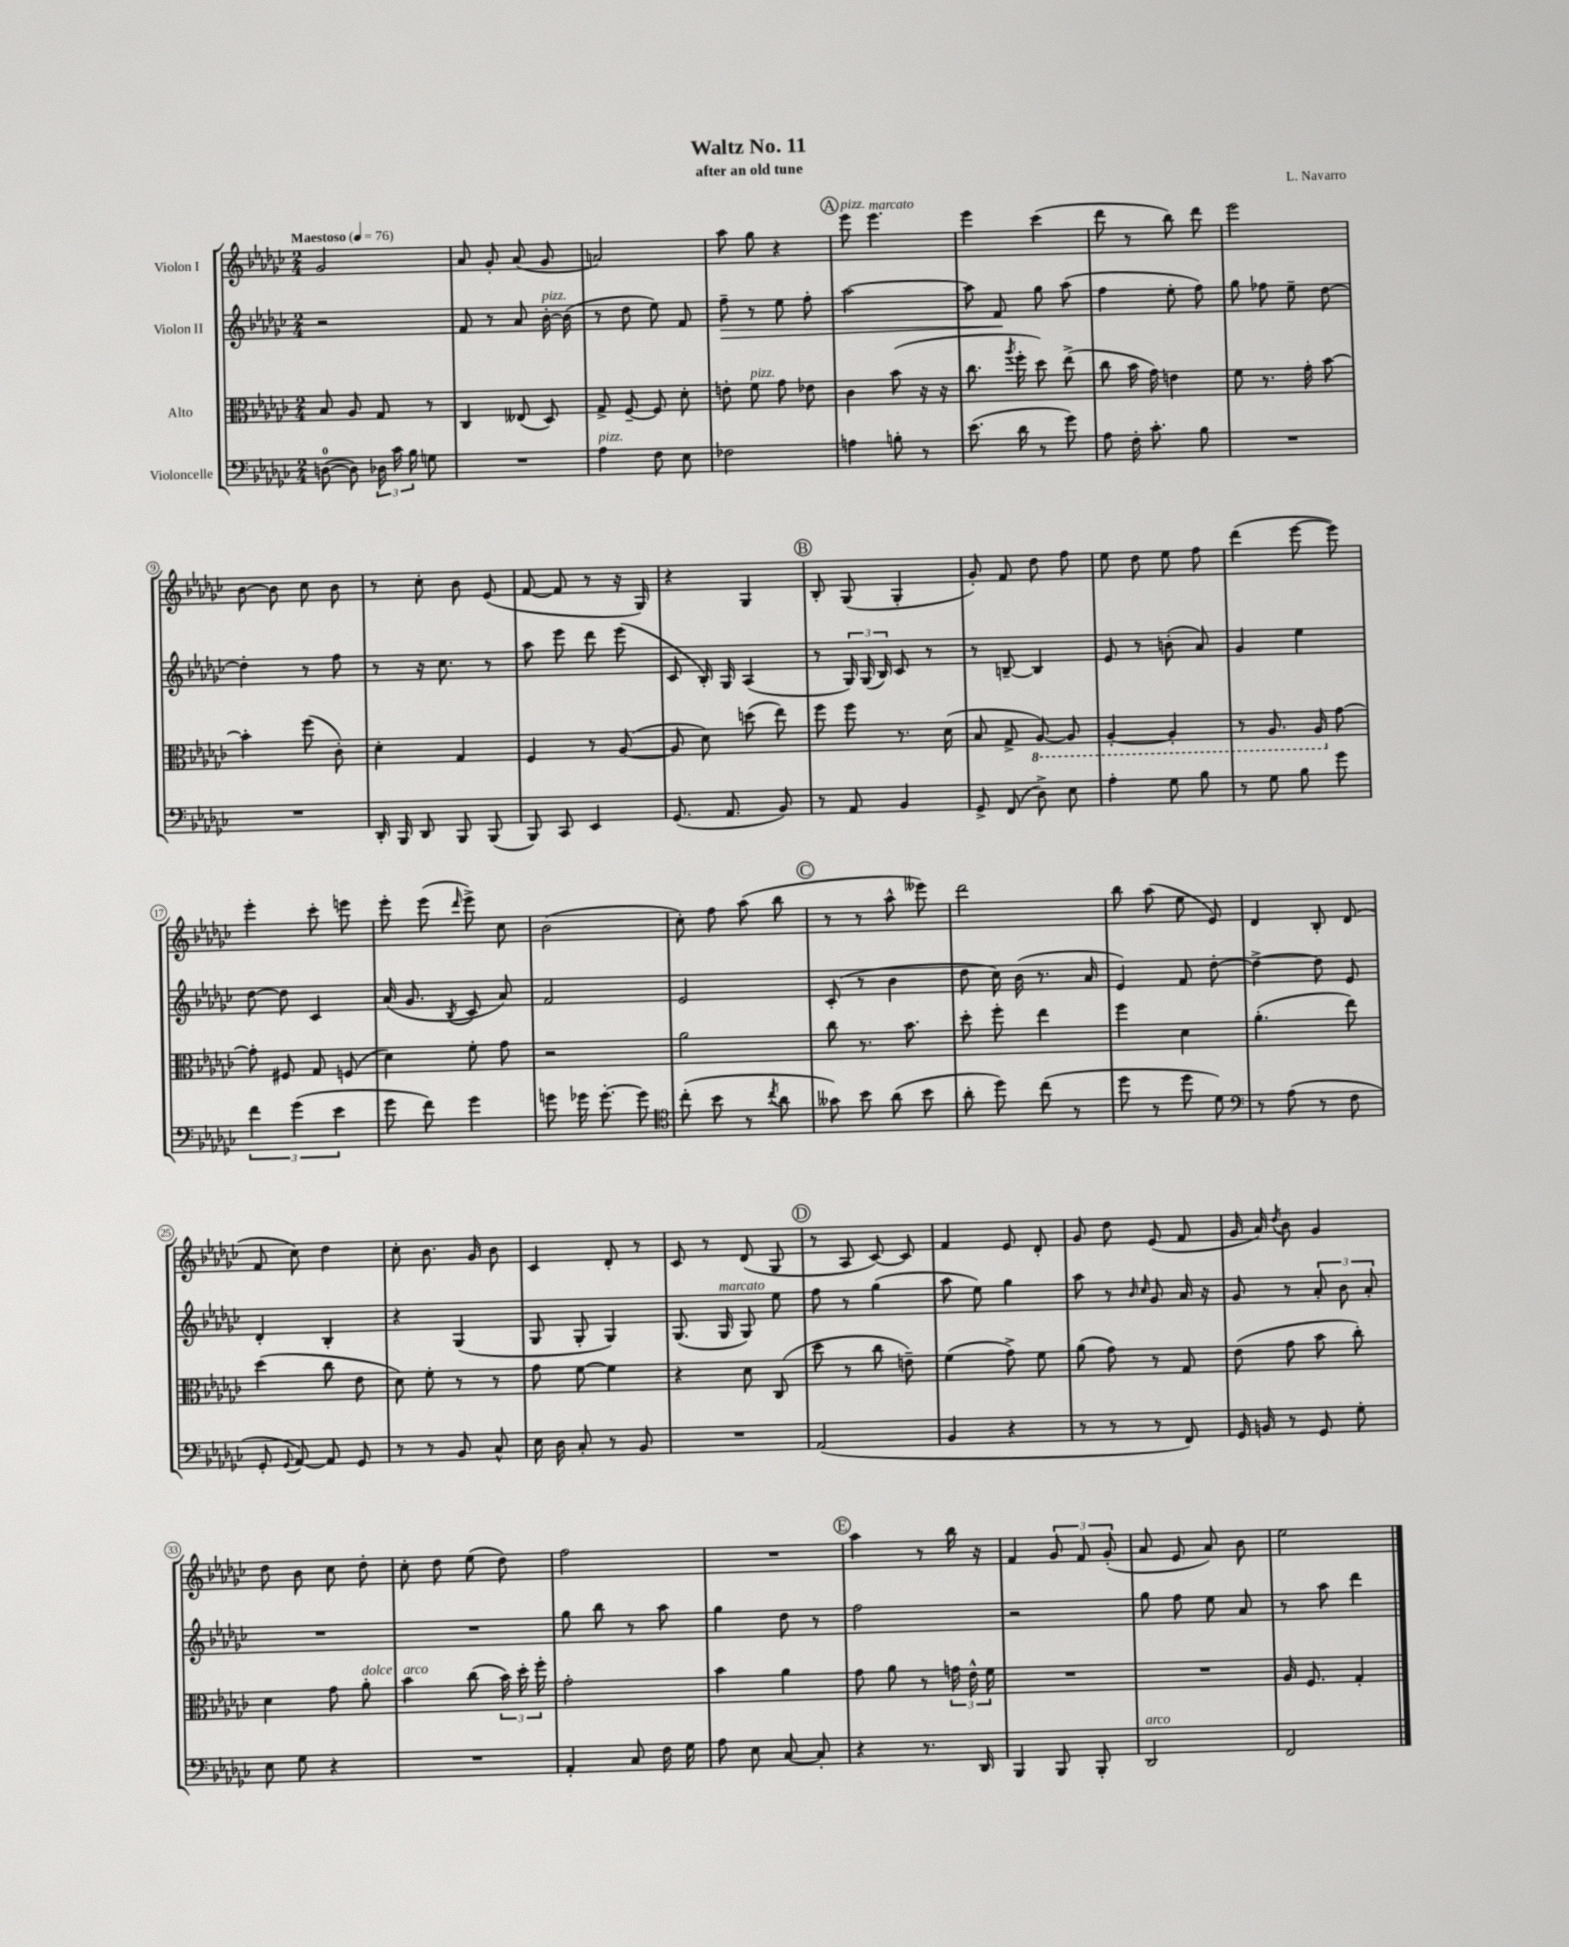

**kern	**kern	**kern	**kern
*staff4	*staff3	*staff2	*staff1
*clefF4	*clefC3	*clefG2	*clefG2
*k[b-e-a-d-g-c-]	*k[b-e-a-d-g-c-]	*k[b-e-a-d-g-c-]	*k[b-e-a-d-g-c-]
*M2/4	*M2/4	*M2/4	*M2/4
*MM76	*MM76	*MM76	*MM76
([8D	8B-	2r	2g-
8D])	8A-	.	.
24D-	8G-	.	.
24c-	.	.	.
24B-	.	.	.
8G	8r	.	.
=	=	=	=
2r	4C-	8f	8a-
.	.	8r	8g-'
.	(8E--	8a-	(8a-
.	8D-)	[16b-'	8g-
.	.	(16b-]	.
=	=	=	=
4A-	8G-^	8r	2a)
.	[8F~	8dd-	.
8F	8F]	8ee-)	.
8E-	8d-'	8f	.
=	=	=	=
2F-	8e'	8ff~	8aa-
.	8f	8r	8gg-
.	8g-	8ee-	4r
.	8e-	8ff'	.
=	=	=	=
4A	4c-	[2aa-	8eee-
.	.	.	4.eee-
8B'	(8b-	.	.
8r	16r	.	.
.	16r	.	.
=	=	=	=
(8.e-	8.cc-	8aa-]	4eee-
.	.	8f	.
.	8qaa-	.	.
16d-	16ff'	.	.
8r	8dd-)	8gg-	(4ccc-
8g-)	(8ee-^	(8aa-	.
=	=	=	=
8A-	8cc-	4ff	8ddd-
16F'	16b-	.	8r
8.c-'	16g-)	.	.
.	4e	8ee-'	8bb-)
8B-	.	8ff)	8ddd-
=	=	=	=
2r	8f	8gg-	2eee-
.	8.r	8ff-	.
.	.	8ee-~	.
.	16g-'	.	.
.	[8b-	[8dd-	.
=	=	=	=
2r	4b-']	4dd-']	[8b-
.	.	.	8b-]
.	(8ff	8r	8cc-
.	8c-')	8ff	8b-
=	=	=	=
16DD-'	4d-'	8r	8r
16BBB-	.	.	.
8DD-	.	16r	8cc-'
.	.	8.cc-	.
8BBB-	4G-	.	8b-
(8BBB-	.	8r	(8e-
=	=	=	=
8BBB-)	4F	8aa-	[8f
8CC-	.	8eee-	8f]
4EE-	8r	8ddd-	8r
.	([8A-	(8eee-	16r
.	.	.	16G-)
=	=	=	=
(8.GG-	8A-]	8c-	4r
.	8d-)	16B-')	.
8.AA-	.	16G-	.
.	(8dd	(4A-	4G-
8BB-)	8ee-)	.	.
=	=	=	=
8r	8ff	8r	8B-'
8AA-	8ff	24G-)	(8G-
.	.	(24G-	.
.	.	24B-)	.
4BB-	8.r	8c-	4G-'
.	.	8r	.
.	(16d-	.	.
=	=	=	=
8GG-^	8B-	8r	8g-')
(8FF	8G-^	[8B~	8f
8D-^)	[8AA-)	4B]	8dd-
8E-	8AA-]	.	8ff
=	=	=	=
4A-'	[4AA-'	8e-	8ee-
.	.	8r	8dd-
8G-	4AA-']	(8b'	8ee-
8B-	.	8a-)	8ff
=	=	=	=
8r	8r	4g-	(4ddd-
8G-	8.AA-	.	.
8B-	.	4ee-	[8eee-
.	16AA-	.	.
8g-	[8g-	.	8eee-])
=	=	=	=
6f	8g-']	[8dd-	4eee-'
.	8F#	8dd-]	.
(6g-	.	.	.
.	8G-	4c-	8ccc-'
6e-	.	.	.
.	(8F	.	8eee
=	=	=	=
8g-	4d-)	(16a-	8eee-'
.	.	8.g-	.
8f)	.	.	(8eee-
.	.	8qB-	16qqddd-
4g-	8f'	8c-	8eee-^)
.	8g-	8a-)	8cc-
=	=	=	=
8g	2r	2f	(2b-
16g-	.	.	.
[8.g-'	.	.	.
8g-]	.	.	.
=	=	=	=
*clefC4	*	*	*
(8cc-'	2a-	2e-	8cc-')
8b-	.	.	8ff
8r	.	.	(8aa-
8qcc-	.	.	.
8a-	.	.	8bb-
=	=	=	=
8g--)	8cc-	(8c-'	8r
8b-	8.r	8r	8r
(8a-	.	4b-	8aa-^^
.	8.b-	.	.
8b-	.	.	8eee--)
=	=	=	=
8a-'	8dd-'	8dd-	2ddd-
8dd-)	8ff'	16cc-)	.
.	.	(16b-	.
(8cc-	4ee-	8.r	.
8r	.	.	.
.	.	16a-	.
=	=	=	=
8dd-	4ff	4e-)	8bb-
8r	.	.	(8aa-
8dd-	4d-	8f	8ee-
8d-)	.	[8dd-'	8e-)
=	=	=	=
*clefF4	*	*	*
8r	(4.a-'	4dd-^_	4d-
(8A-	.	.	.
8r	.	8dd-]	8B-'
8F	8ee-)	8e-	(8d-
=	=	=	=
8GG-'	(4dd-	4d-'	8f
8qqGG-	.	.	.
[8AA-)	.	.	8cc-)
8AA-]	8cc-	4B-'	4dd-
8GG-	8e-	.	.
=	=	=	=
8r	8d-)	4r	8cc-'
8r	8f'	.	8.b-
8BB-	8r	(4G-	.
.	.	.	16g-
8C-^^	8r	.	8b-
=	=	=	=
16E-	8g-	8G-	4c-
16D-	.	.	.
8C-'	[8f	8G-'	.
8r	4f]	4G-)	8d-'
8BB-	.	.	8r
=	=	=	=
2r	4r	(8.G-	8c-
.	.	.	8r
.	.	16G-	.
.	8d-	8G-)	(8d-
.	(8C-	8ee-	8G-
=	=	=	=
(2AA-	8dd-	8ff	8r
.	8r	8r	8A-
.	8cc-	(4gg-	[8c-)
.	8e~)	.	8c-]
=	=	=	=
4BB-	(4f	8aa-	4f
.	.	8ee-)	.
4r	8g-^)	4gg-	8e-
.	8f	.	8d-'
=	=	=	=
8r	(8a-	8aa-	8g-
8r	8g-)	8r	8dd-
.	.	16qqb-	.
.	.	16qqcc-	.
8r	8r	8g-	(8e-
8FF)	8G-	16a-	8f
.	.	16r	.
=	=	=	=
16GG-	(8e-	8g-	16g-
16BB	.	.	16a-)
.	.	.	8qdd-
8r	8g-	8r	8b-
8GG-	8b-	12a-'	4g-
.	.	12b-	.
8G-'	8cc-')	.	.
.	.	12a-'	.
=	=	=	=
8E-	4d-	2r	8dd-
8G-	.	.	8b-
4r	8g-	.	8cc-
.	8a-'	.	8dd-'
=	=	=	=
2r	4b-	2r	8cc-'
.	.	.	8dd-
.	(8cc-	.	(8ee-
.	24b-)	.	8dd-)
.	24dd-'	.	.
.	24ff'	.	.
=	=	=	=
4AA-'	2g-'	8gg-	2ff
.	.	8bb-	.
8C-	.	8r	.
16F	.	8aa-	.
16G-	.	.	.
=	=	=	=
8A-	4b-	4gg-	2r
8E-	.	.	.
[8C-	4a-	8dd-	.
8C-']	.	8r	.
=	=	=	=
4r	8g-	2ff	4aa-
.	8a-	.	.
8.r	8r	.	8r
.	24g	.	16bb-
.	24e-^^	.	.
16DD-	.	.	16r
.	24f	.	.
=	=	=	=
4BBB-	2r	2r	4f
8BBB-	.	.	12g-
.	.	.	12f
8BBB-'	.	.	.
.	.	.	(12g-'
=	=	=	=
2DD-	2r	8gg-	8a-
.	.	8ff	8e-
.	.	8ee-	8a-)
.	.	8a-	8b-
=	=	=	=
2FF	16A-	8r	2ee-
.	8.F	.	.
.	.	8aa-	.
.	4G-'	4ddd-	.
==	==	==	==
*-	*-	*-	*-
